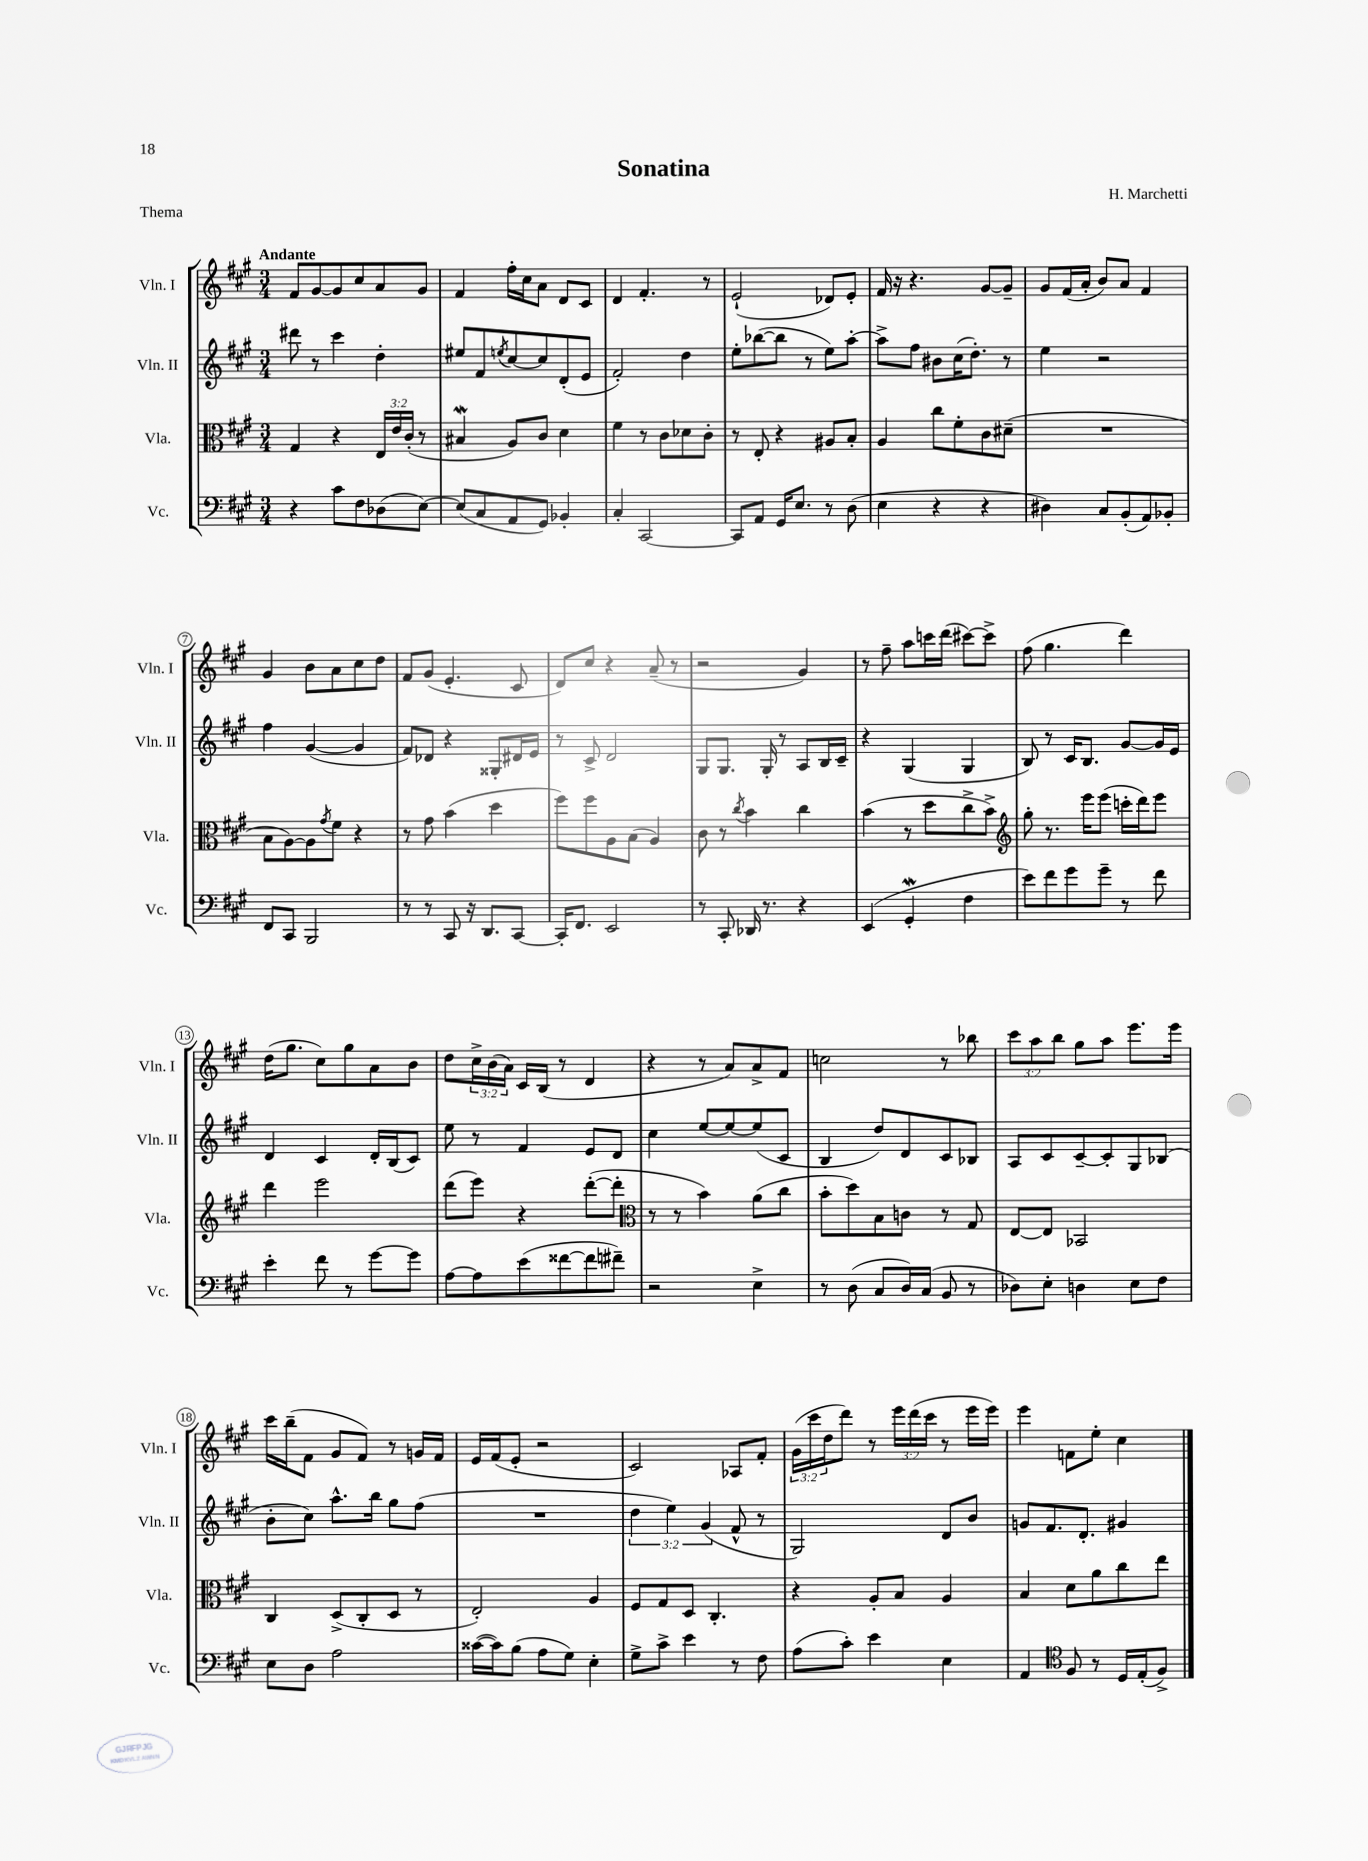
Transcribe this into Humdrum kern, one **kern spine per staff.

**kern	**kern	**kern	**kern
*staff4	*staff3	*staff2	*staff1
*clefF4	*clefC3	*clefG2	*clefG2
*k[f#c#g#]	*k[f#c#g#]	*k[f#c#g#]	*k[f#c#g#]
*M3/4	*M3/4	*M3/4	*M3/4
4r	4G#	8ddd#	8f#
.	.	8r	[8g#
8c#	4r	4ccc#	8g#]
8F#	.	.	8cc#
(8D-	24E	4dd'	8a
.	24e	.	.
.	(24c#'	.	.
[8E)	8r	.	8g#
=	=	=	=
(8E]	4B#	8ee#	4f#
8C#	.	8f#	.
.	.	8qee	.
8AA	8A)	[8cc#	16ff#'
.	.	.	16cc#
8GG#)	8c#	8cc#]	8a
4BB-'	4d	(8d'	8d
.	.	8e	8c#
=	=	=	=
4C#'	4f#	2f#')	4d
[2CC#	8r	.	4.f#'
.	8c#	.	.
.	8d-	4dd	.
.	8c#'	.	8r
=	=	=	=
8CC#]	8r	8ee'	(2e`
8AA	8E'	([8bb-	.
16GG#	4r	8bb-]	.
8.E	.	.	.
.	.	8r	.
8r	8A#	8ee)	8d-)
(8D	8B'	[8aa'	8e'
=	=	=	=
4E	4A	8aa^]	16f#
.	.	.	16r
.	.	8ff#	4.r
4r	8cc#	8b#	.
.	8f#'	(16cc#	.
.	.	8.dd')	.
4r	8c#	.	[8g#
.	(8d#~	8r	8g#~]
=	=	=	=
4D#)	2.r	4ee	8g#
.	.	.	(16f#
.	.	.	16a'
8C#	.	2r	8b)
(8BB'	.	.	8a
8AA)	.	.	4f#
8BB-'	.	.	.
=	=	=	=
8FF#	8B	4ff#	4g#
8CC#	[8A)	.	.
2BBB	8A]	([4g#	8b
.	8qg#	.	.
.	8f#	.	8a
.	4r	4g#]	8cc#
.	.	.	8dd
=	=	=	=
8r	8r	8f#)	8f#
8r	8g#	8d-	(8g#
8CC#	(4b	4r	4.e'
16r	.	.	.
8.DD	.	.	.
.	4dd	8G##'	.
[8CC#	.	16d#	8c#
.	.	16e	.
=	=	=	=
16CC#']	8ff#)	8r	8d)
8.FF#	.	.	.
.	8ff#	8c#^	8cc#
2EE	8A	2d	4r
.	(8B	.	.
.	4A)	.	(8a~
.	.	.	8r
=	=	=	=
8r	8c#	8G#	2r
8CC#'	8r	8.G#	.
.	8qcc#	.	.
16DD-	4b	.	.
8.r	.	16G#'	.
.	.	8r	.
4r	4cc#	8A	4g#)
.	.	16B	.
.	.	16c#~	.
=	=	=	=
(4EE	(4b	4r	8r
.	.	.	8ff#~
4GG#'	8r	(4G#	8aa
.	8dd	.	16ccc
.	.	.	(16ddd
4F#	8cc#^	4G#	[8ccc#)
.	8b^)	.	8ccc#^]
=	=	=	=
*	*clefG2	*	*
8e)	8gg#'	8B)	(8ff#
8f#	8.r	8r	4.gg#
8g#	.	16c#	.
.	16eee	8.B	.
8g#~	(8eee	.	.
8r	16ccc'	[8g#	4ddd)
.	16ddd)	.	.
8f#	8eee	16g#]	.
.	.	16e	.
=	=	=	=
4e'	4ddd	4d	(16dd
.	.	.	8.gg#
8f#	2eee	4c#	8cc#)
8r	.	.	8gg#
[8g#	.	16d'	8a
.	.	(16B	.
8g#]	.	8c#)	8b
=	=	=	=
[8A	(8ddd	8ee	8dd
8A]	8eee)	8r	24cc#^
.	.	.	(24b
.	.	.	24a)
(8e	4r	4f#	16c#
.	.	.	(16B
[8f##	.	.	8r
8f##]	([8ddd'	8e	4d
8f#~)	8ddd']	8d	.
=	=	=	=
*	*clefC3	*	*
2r	8r	4cc#	4r
.	8r	.	.
.	4b)	[8ee	8r
.	.	8ee_	8a)
4E^	(8a	(8ee]	8a^
.	8cc#	8c#	8f#
=	=	=	=
8r	8b'	4B	2cc
(8D	8dd)	.	.
8C#	8B	8dd)	.
16D)	8c	8d	.
(16C#	.	.	.
8BB	8r	8c#	8r
8r	8G#	8B-	8bb-
=	=	=	=
8D-)	[8E	8A	12ccc#
.	.	.	12aa
8E'	8E]	8c#	.
.	.	.	12bb
4D	2BB-	[8c#~	8gg#
.	.	8c#']	8aa
8E	.	8G#	8.eee
8F#	.	(8B-	.
.	.	.	16eee
=	=	=	=
8E	4C#	8b'	16ccc#
.	.	.	(16bb~
8D	.	8cc#)	8f#
2A	(8D^	8.aa^^	8g#
.	8C#'	.	8f#)
.	.	16bb	.
.	8D	8gg#	8r
.	8r	(8ff#	16g
.	.	.	16f#
=	=	=	=
([16c##	2E')	2.r	16e
16c##])	.	.	(16f#
(8B	.	.	8e'
8A	.	.	2r
8G#)	.	.	.
4E'	4A	.	.
=	=	=	=
8G#^	8F#	6dd	2c#)
8c#^	8G#	.	.
.	.	6ee)	.
4e	8D	.	.
.	.	(6g#	.
.	4.C#'	.	.
8r	.	8f#^^	8A-
8F#	.	8r	8f#'
=	=	=	=
(8A	4r	2G#)	(24g#
.	.	.	24ccc#
.	.	.	24dd
8c#')	.	.	8ddd)
4e	8A'	.	8r
.	8B	.	24eee
.	.	.	(24ddd
.	.	.	24ccc#
4E	4A	8d	8r
.	.	8b	16eee
.	.	.	16eee)
=	=	=	=
4AA	4B	8g	4eee
.	.	8.f#	.
*clefC4	*	*	*
8F#	8d	.	8f
.	.	8.d'	.
8r	8a	.	8ee'
16D	8cc#	4g#	4cc#
(16E'	.	.	.
8F#^)	8ee	.	.
==	==	==	==
*-	*-	*-	*-
